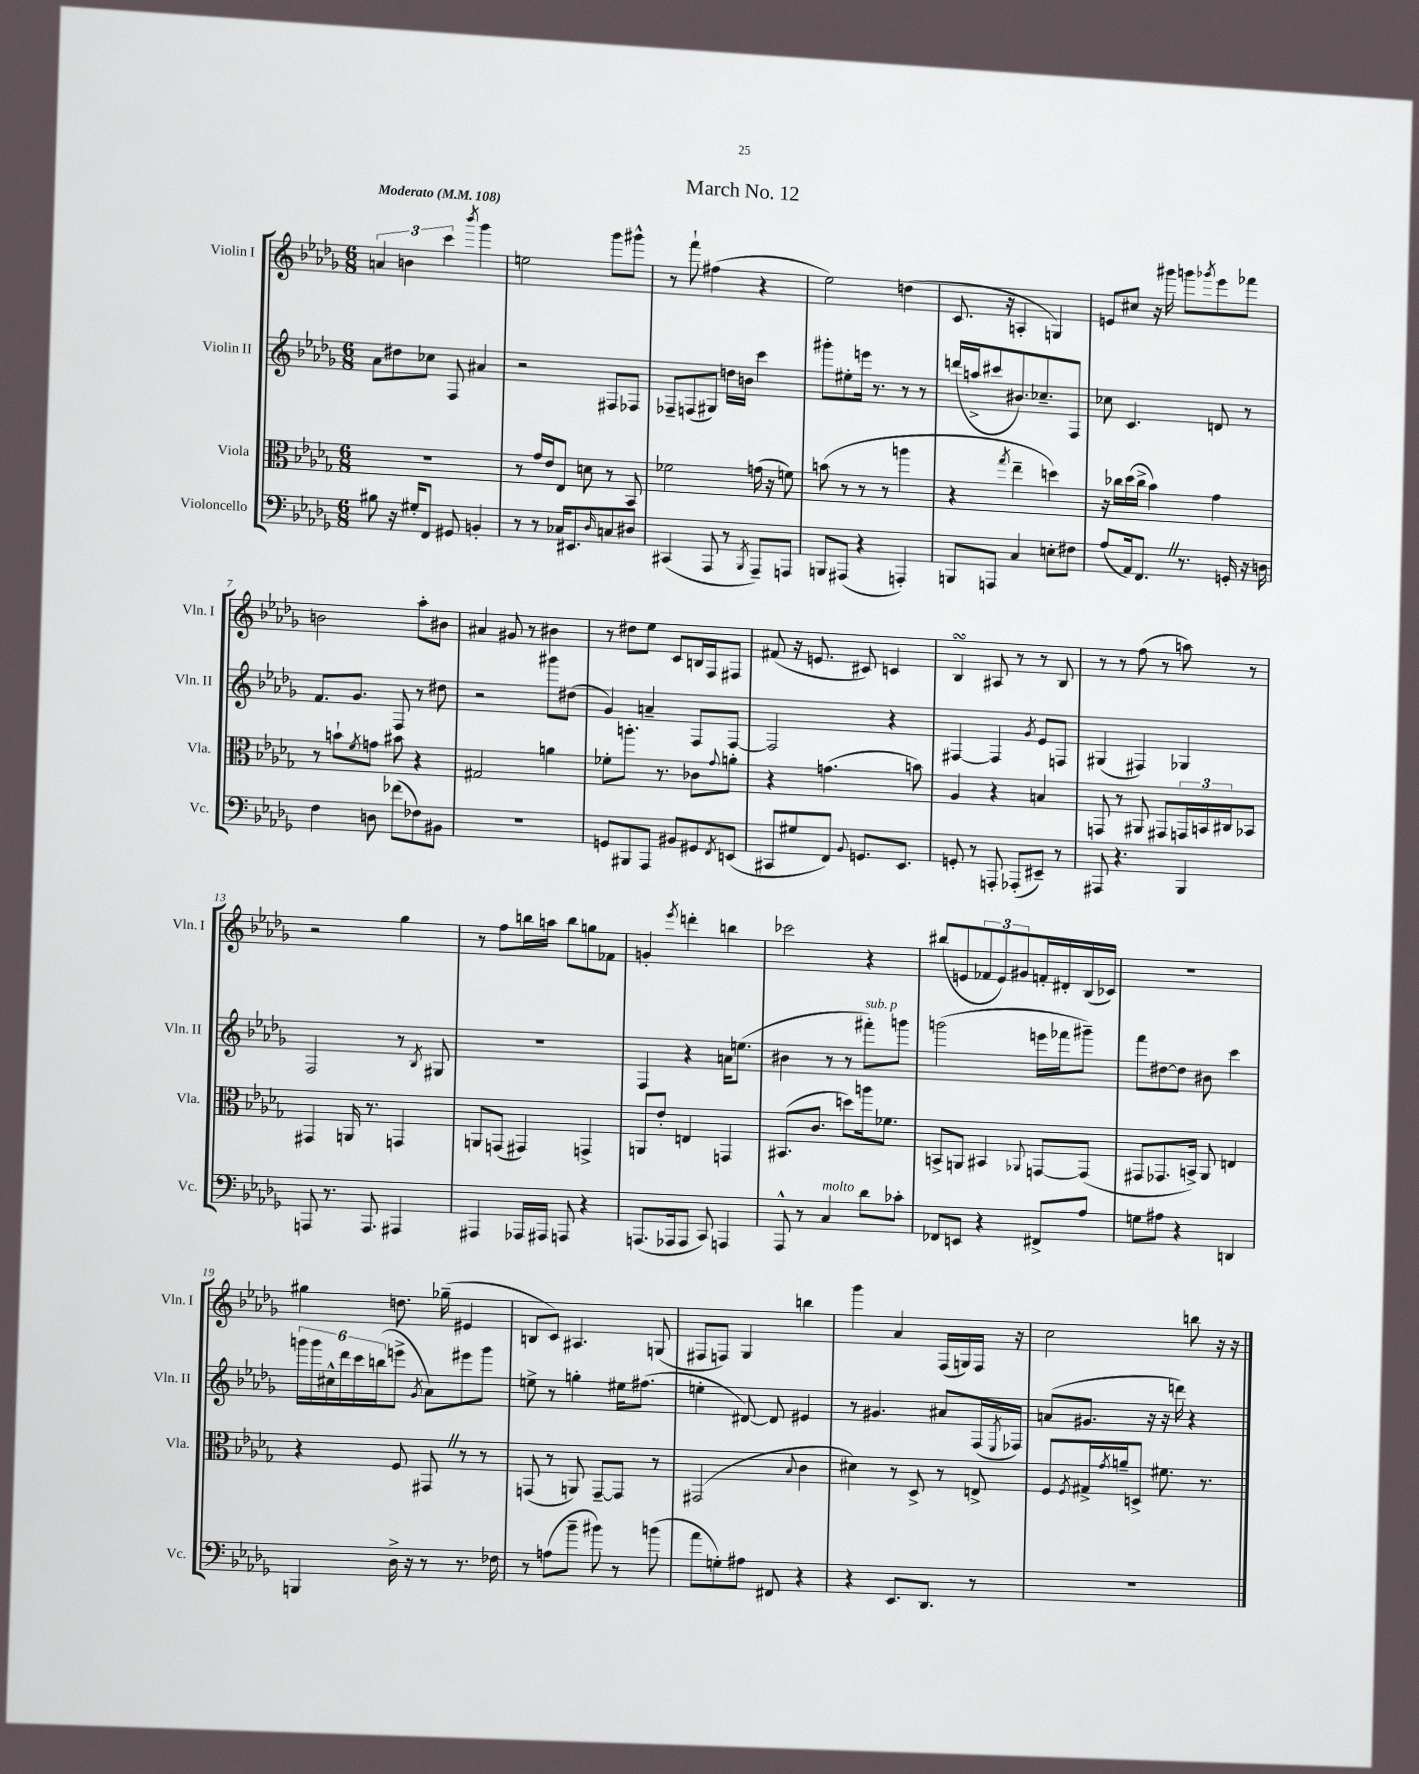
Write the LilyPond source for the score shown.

\header { title = "March No. 12" }
<<
\new StaffGroup <<
\new Staff = "s0" \with { instrumentName = "Violin I" shortInstrumentName = "Vln. I" } {
    \clef treble \key des \major \numericTimeSignature \time 6/8 \tempo "Moderato" 4 = 108
    \tuplet 3/2 { a'4 b'4 c'''4 } \acciaccatura { bes'''8 } ges'''4 |
    e''2 ges'''8 gis'''8-^ |
    r8 f'''8-! fis''4( r4 |
    ees''2) d''4( |
    c'8. r16 a4-. g4) |
    e'8 cis''8 r16 gis'''16 g'''8 \acciaccatura { ges'''8 } ees'''8 fes'''8 |
    b'2 aes''8-. bis'8 |
    ais'4 gis'8 r8 bis'4 |
    r8 dis''8 ees''8 c'8 b16 f16 fis8 |
    fis'8( r16 e'8. cis'8) c'4 |
    bes4\turn ais8 r8 r8 bes8 |
    r8 r8 f''8( r8 a''8) r8 |
    r2 ges''4 |
    r8 f''8 b''16 a''16 b''8 g''8 fes'8 |
    g'4-. \acciaccatura { ees'''8 } d'''4-. b''4 |
    ces'''2 r4 |
    bis''8( e'8 \tuplet 3/2 { fes'8 e'8) gis'8 } f'16-. dis'16-. bes16( ces'16) |
    R2. |
    gis''4 d''8. ges''16--( eis'4 |
    b8 c'8) ais4. g8( |
    fis8 f8) ges4 b''4 |
    ges'''4 aes'4 f16( g16) f16 r16 |
    c''2 b''8 r16 r16 \bar "|." |
}
\new Staff = "s1" \with { instrumentName = "Violin II" shortInstrumentName = "Vln. II" } {
    \clef treble \key des \major \numericTimeSignature \time 6/8
    aes'8 dis''8 ces''8 f8 ais'4 |
    r2 fis8 fes8 |
    fes8-- f8( gis8) d''16 b'16 c'''4 |
    gis'''8-. eis''8-. e'''16 r8. r8 r8 |
    d'''16( a''16-> cis'''8 bis'8.) ces''8.-- f8 |
    ces''8 c'4. d'8 r8 |
    f'8. ges'8. f8 r8 dis''8 |
    r2 gis'''8 dis''8( |
    ges'4) a'4-- f8 f8~ |
    f2 r4 |
    fis4~ fis4 \acciaccatura { ges'8 } ees'8 f8 |
    gis4( fis4) ges4 |
    f2 r8 \acciaccatura { bes8 } gis8 |
    R2. |
    f4 r4 a'16 e''8.( |
    bis'4 r8 r8 fis'''8-.^\markup { \italic "sub. p" }) g'''8 |
    g'''2( e'''16 fes'''16 gis'''8--) |
    f'''8 dis''8~ dis''8 bis'8 c'''4 |
    \tuplet 6/4 { g'''16 g'''16 cis''16-^ des'''16 c'''16 b''16( } e'''8-> \acciaccatura { ges'8 } aes'8) eis'''8 g'''8 |
    e''8-> r8 g''4-. eis''16 fis''8.( |
    e''4-. dis'8~) dis'8 eis'4 |
    r8 gis'4. ais'8 f16( \acciaccatura { ees8 } fes16) |
    a'8( gis'8. r16 r16 d'''16) r4 \bar "|." |
}
\new Staff = "s2" \with { instrumentName = "Viola" shortInstrumentName = "Vla." } {
    \clef alto \key des \major \numericTimeSignature \time 6/8
    R2. |
    r8 ges'16 ees'16 ees8 d'8 r8 bes,8 |
    fes'2 g'16( r16 f'8) |
    b'8( r8 r8 r8 a''4 |
    r4 \acciaccatura { ges''8 } ees''4-- d''4) |
    r16 ces''16 des''16( ces''16-> bes'4) ges'4 |
    r8 b'8-! \acciaccatura { f'8 } g'8 bis'8 r4 |
    gis2 a'4 |
    fes'8-. a''8.-. r8. ces'8 \appoggiatura { ges'8 } a'8-. |
    r4 g'4.( b'8) |
    aes4 r4 b4 |
    g,8 r8 ais,8 gis,8 \tuplet 3/2 { g,16 b,16 cis16 } bes,8 |
    gis,4 a,16 r8. g,4 |
    a,8 g,8( gis,4) g,4-> |
    a,8 ees'8-. e4 g,4 |
    bis,8.( c'8. d''8) a''16 fes'8. |
    b,8-> a,8 bis,4 \appoggiatura { aes,8 } g,8~ g,8( |
    gis,8 ges,8. b,16->) aes,8 e4 |
    r4 f8 gis,8 \once \override BreathingSign.text = \markup { \musicglyph "scripts.caesura.straight" } \breathe r8 r8 |
    g,8( r8 a,8) g,8~-- g,8 r8 |
    gis,2( \appoggiatura { bes8 } c'4 |
    dis'4) r8 des8-> r8 e8-> |
    f8 \acciaccatura { f8 } gis16-> \acciaccatura { ges'8 } a'16-- d8-> fis'8. r8. \bar "|." |
}
\new Staff = "s3" \with { instrumentName = "Violoncello" shortInstrumentName = "Vc." } {
    \clef bass \key des \major \numericTimeSignature \time 6/8
    bis8 r16 gis16-. f,8 gis,8 b,4-. |
    r8 r8 ces16 eis,8. \grace { des16 } c8 dis8 |
    cis,4( aes,,8 r8 \acciaccatura { bes,,8 } aes,,8--) a,,8 |
    b,,8 ais,,8( r4 a,,4-.) |
    b,,8 a,,8 c4 e8-. fis8 |
    aes8( aes,16) f,8. \once \override BreathingSign.text = \markup { \musicglyph "scripts.caesura.straight" } \breathe r8. g,16-. r16 d16 |
    f4 d8 fes'8( fes8) bis,8 |
    R2. |
    g,8 bis,,8 aes,,8 bis,8 gis,8 \acciaccatura { f,8 } e,8( |
    cis,8 gis8 f,8) \appoggiatura { bes,8 } g,8. ees,8. |
    g,8-. r8 a,,8-. aes,,8-.( eis,8--) r8 |
    ais,,8 r4. bes,,4 |
    a,,8 r8. a,,8. ais,,4 |
    ais,,4 aes,,16 ais,,16 a,,8 r4 |
    a,,8.( aes,,16 aes,,8 c,8) a,,4 |
    aes,,8-^ r8 c4^\markup { \italic "molto" } des'8 ces'8-. |
    fes,8 e,8 r4 fis,8-> aes8 |
    g8 ais8 r4 d,4 |
    b,,4 des16-> r16 r8 r8. fes16 |
    r8 a8( bes'8-- bis'8) r8 b'8( |
    aes'8 g8-.) ais8 fis,8 r4 |
    r4 ees,8. des,8. r8 |
    r2. \bar "|." |
}
>>
>>
